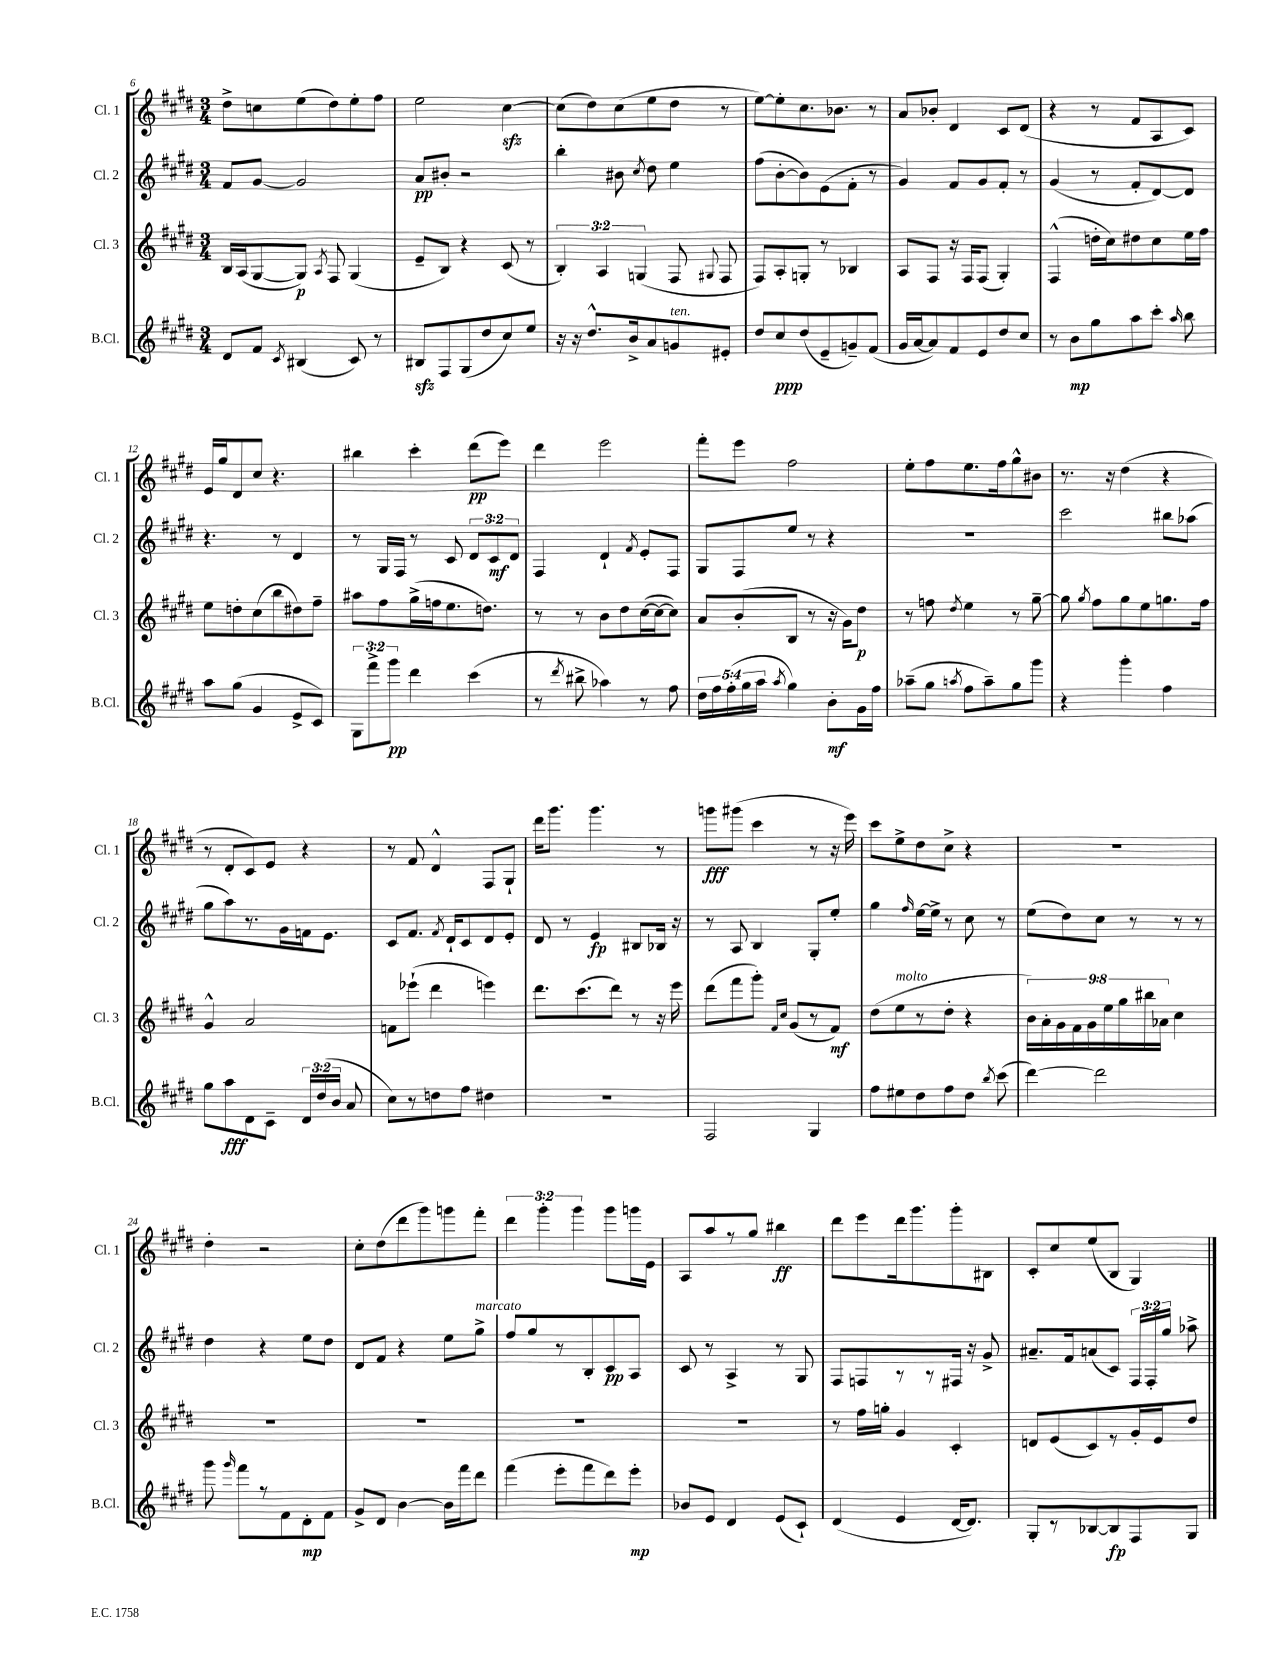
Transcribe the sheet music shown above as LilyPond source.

<<
\new StaffGroup <<
\new Staff = "s0" \with { instrumentName = "Cl. 1" shortInstrumentName = "Cl. 1" } {
    \clef treble \key e \major \numericTimeSignature \time 3/4 \override Staff.TupletNumber.text = #tuplet-number::calc-fraction-text
    \autoBeamOff dis''8[-> c''8 e''8( dis''8) e''8-. fis''8] |
    e''2 cis''4~\sfz |
    cis''8[( dis''8) cis''8( e''8 dis''8] r8 |
    e''8[~) e''8-. cis''8. bes'8.] r8 |
    a'8[ bes'8]-. dis'4 cis'8[ dis'8]( |
    r4 r8 fis'8[ a8 cis'8]) |
    e'16[ gis''16 dis'8 cis''8] r4. |
    bis''4 cis'''4-. dis'''8[\pp( e'''8]) |
    dis'''4 e'''2 |
    fis'''8[-. e'''8] fis''2 |
    e''8[-. fis''8 e''8. fis''16 gis''8-^ bis'8] |
    r8. r16 dis''4( r4 |
    r8 dis'8[-. cis'8) e'8] r4 |
    r8 fis'8 dis'4-^ fis8[ gis8]-! |
    dis'''16[ gis'''8.] gis'''4. r8 |
    g'''8[\fff gis'''8]( cis'''4 r8 r16 e'''16) |
    cis'''8[ e''8-> dis''8 cis''8]-> r4 |
    R2. |
    dis''4-. r2 |
    cis''8[-. dis''8( dis'''8 gis'''8) g'''8 fis'''8]-. |
    \tuplet 3/2 { dis'''4 gis'''4-. gis'''4 } gis'''8[ g'''16 e'16] |
    a8[ a''8 r8 gis''8] bis''4\ff |
    dis'''8[ e'''8 dis'''16 gis'''8. gis'''8-. bis8] |
    cis'8[-. cis''8 e''8( b8] gis4) \bar "|." |
}
\new Staff = "s1" \with { instrumentName = "Cl. 2" shortInstrumentName = "Cl. 2" } {
    \clef treble \key e \major \numericTimeSignature \time 3/4 \override Staff.TupletNumber.text = #tuplet-number::calc-fraction-text
    \autoBeamOff fis'8[ gis'8]~ gis'2 |
    a'8[\pp bis'8]-. r2 |
    b''4-. bis'8 \acciaccatura { cis''8 } dis''8 e''4 |
    fis''8[( b'8~-. b'8) e'8( fis'8]-. r8 |
    gis'4) fis'8[ gis'8 fis'8]-. r8 |
    gis'4( r8 fis'8[-. dis'8~) dis'8] |
    r4. r8 dis'4 |
    r8 gis16[ fis16] r8 cis'8 \tuplet 3/2 { dis'8[ cis'8\mf dis'8] } |
    fis4 dis'4-! \acciaccatura { fis'8 } e'8[-. fis8] |
    gis8[ fis8 e''8] r8 r4 |
    R2. |
    cis'''2 bis''8[ aes''8]( |
    gis''8[ a''8) r8. gis'16 f'16 e'8.] |
    cis'8[ fis'8.] \acciaccatura { fis'8 } dis'16[-! cis'8 dis'8 e'8]-. |
    dis'8 r8 e'4\fp bis8[ bes16] r16 |
    r8 a8 b4 gis8[-. e''8]-. |
    gis''4 \grace { fis''16 } e''16[~ e''16]-> r8 cis''8 r8 |
    e''8[( dis''8) cis''8] r8 r8 r8 |
    dis''4 r4 e''8[ dis''8] |
    dis'8[ fis'8] r4 e''8[ gis''8]->^\markup { \italic "marcato" } |
    fis''8[ gis''8 r8 b8-. cis'8\pp a8] |
    cis'8 r8 a4-> r8 gis8 |
    fis8[ f8 r8 r8 fis16] r16 gis'8-> |
    ais'8.[-- fis'16 a'8( cis'8]) \tuplet 3/2 { fis16[ fis16-. gis''16] } aes''8-> \bar "|." |
}
\new Staff = "s2" \with { instrumentName = "Cl. 3" shortInstrumentName = "Cl. 3" } {
    \clef treble \key e \major \numericTimeSignature \time 3/4 \override Staff.TupletNumber.text = #tuplet-number::calc-fraction-text
    \autoBeamOff b16[ a16( gis8~ gis8]\p) \acciaccatura { a8 } fis8 gis4( |
    e'8[-- b8]) r4 cis'8( r8 |
    \tuplet 3/2 { b4-.) a4 g4( } fis8 \appoggiatura { gis8 } fis8 |
    fis8[) a8-. g8]-. r8 bes4 |
    a8[ fis8] r16 fis16[ fis8]( gis4-.) |
    fis4-^( d''16[-. cis''16) dis''8 cis''8 e''16 fis''16] |
    e''8[ d''8-. cis''8( b''8 dis''8) fis''8]-- |
    ais''8[ fis''8 gis''16->( f''16 e''8. d''8.]) |
    r8 r8 b'8[ dis''8 cis''16~( cis''16~ cis''8]) |
    a'8[ b'8-.( b8] r8 r16 gis'16[) dis''8]\p |
    r8 f''8 \acciaccatura { dis''8 } e''4 r8 gis''8~-- |
    gis''8 \acciaccatura { gis''8 } fis''8[ gis''8 e''8 g''8. fis''16] |
    gis'4-^ a'2 |
    f'8[ ees'''8]-!( dis'''4 e'''4) |
    dis'''8.[ cis'''8.( dis'''8]) r8 r16 e'''16 |
    dis'''8[( fis'''8 gis'''8]-.) \grace { fis'16[ cis''16] } gis'8[( r8 fis'8]\mf) |
    dis''8[( e''8^\markup { \italic "molto" } r8 dis''8]-. r4 |
    \tuplet 9/8 { b'16[) a'16-. gis'16 fis'16 gis'16 e''16 gis''16 bis''16 aes'16] } cis''4 |
    R2. |
    R2. |
    R2. |
    R2. |
    r8 fis''16[ g''16]-. gis'4 cis'4-. |
    d'8[ e'8( cis'8) r8 gis'16-. e'16 dis''8] \bar "|." |
}
\new Staff = "s3" \with { instrumentName = "B.Cl." shortInstrumentName = "B.Cl." } {
    \clef treble \key e \major \numericTimeSignature \time 3/4 \override Staff.TupletNumber.text = #tuplet-number::calc-fraction-text
    \autoBeamOff dis'8[ fis'8] \acciaccatura { cis'8 } bis4( cis'8) r8 |
    bis8[\sfz fis8 gis8( dis''8 cis''8) e''8] |
    r16 r16 dis''8.[-^ b'16-> a'8 g'8^\markup { \italic "ten." } eis'8]-. |
    dis''8[ cis''8\ppp dis''8( e'8-- g'8--) fis'8]( |
    gis'16[ a'16~ a'8) fis'8 e'8 dis''8 cis''8] |
    r8 b'8[\mp gis''8 a''8 cis'''8]-. \grace { a''16 } b''8 |
    a''8[ gis''8]( gis'4 e'8[-> cis'8]) |
    \tuplet 3/2 { gis8[ fis'''8-> gis'''8]\pp } dis'''4 cis'''4( |
    r8 \acciaccatura { dis'''8 } bis''8-> aes''4) r8 fis''8 |
    \tuplet 5/4 { dis''16[ fis''16 fis''16-.( gis''16 a''16] } \acciaccatura { a''8 } gis''4) b'8[-.\mf gis'16 fis''16] |
    aes''8[--( gis''8] \acciaccatura { a''8 } fis''8[ a''8--) gis''8 gis'''8] |
    r4 gis'''4-. fis''4 |
    gis''8[ a''8\fff dis'8 cis'8]-- \tuplet 3/2 { dis'16[ dis''16( b'16] } a'8 |
    cis''8[) r8 d''8 fis''8] dis''4 |
    R2. |
    fis2 gis4 |
    fis''8[ eis''8 dis''8 fis''8 dis''8] \acciaccatura { b''8 } cis'''8( |
    dis'''4~) dis'''2 |
    gis'''8 \grace { gis'''16 } fis'''8[ r8 fis'8 dis'8-.\mp fis'8] |
    gis'8[-> dis'8] b'4~ b'16[ fis'''16 dis'''8] |
    fis'''4( e'''8[-. fis'''8 dis'''8) e'''8]-.\mp |
    bes'8[ e'8] dis'4 e'8[( cis'8]-!) |
    dis'4( e'4 dis'16[~ dis'8.]) |
    gis8[-. r8 bes8~ bes8\fp fis8 gis8] \bar "|." |
}
>>
>>
\layout { \context { \Score currentBarNumber = #6 } }
